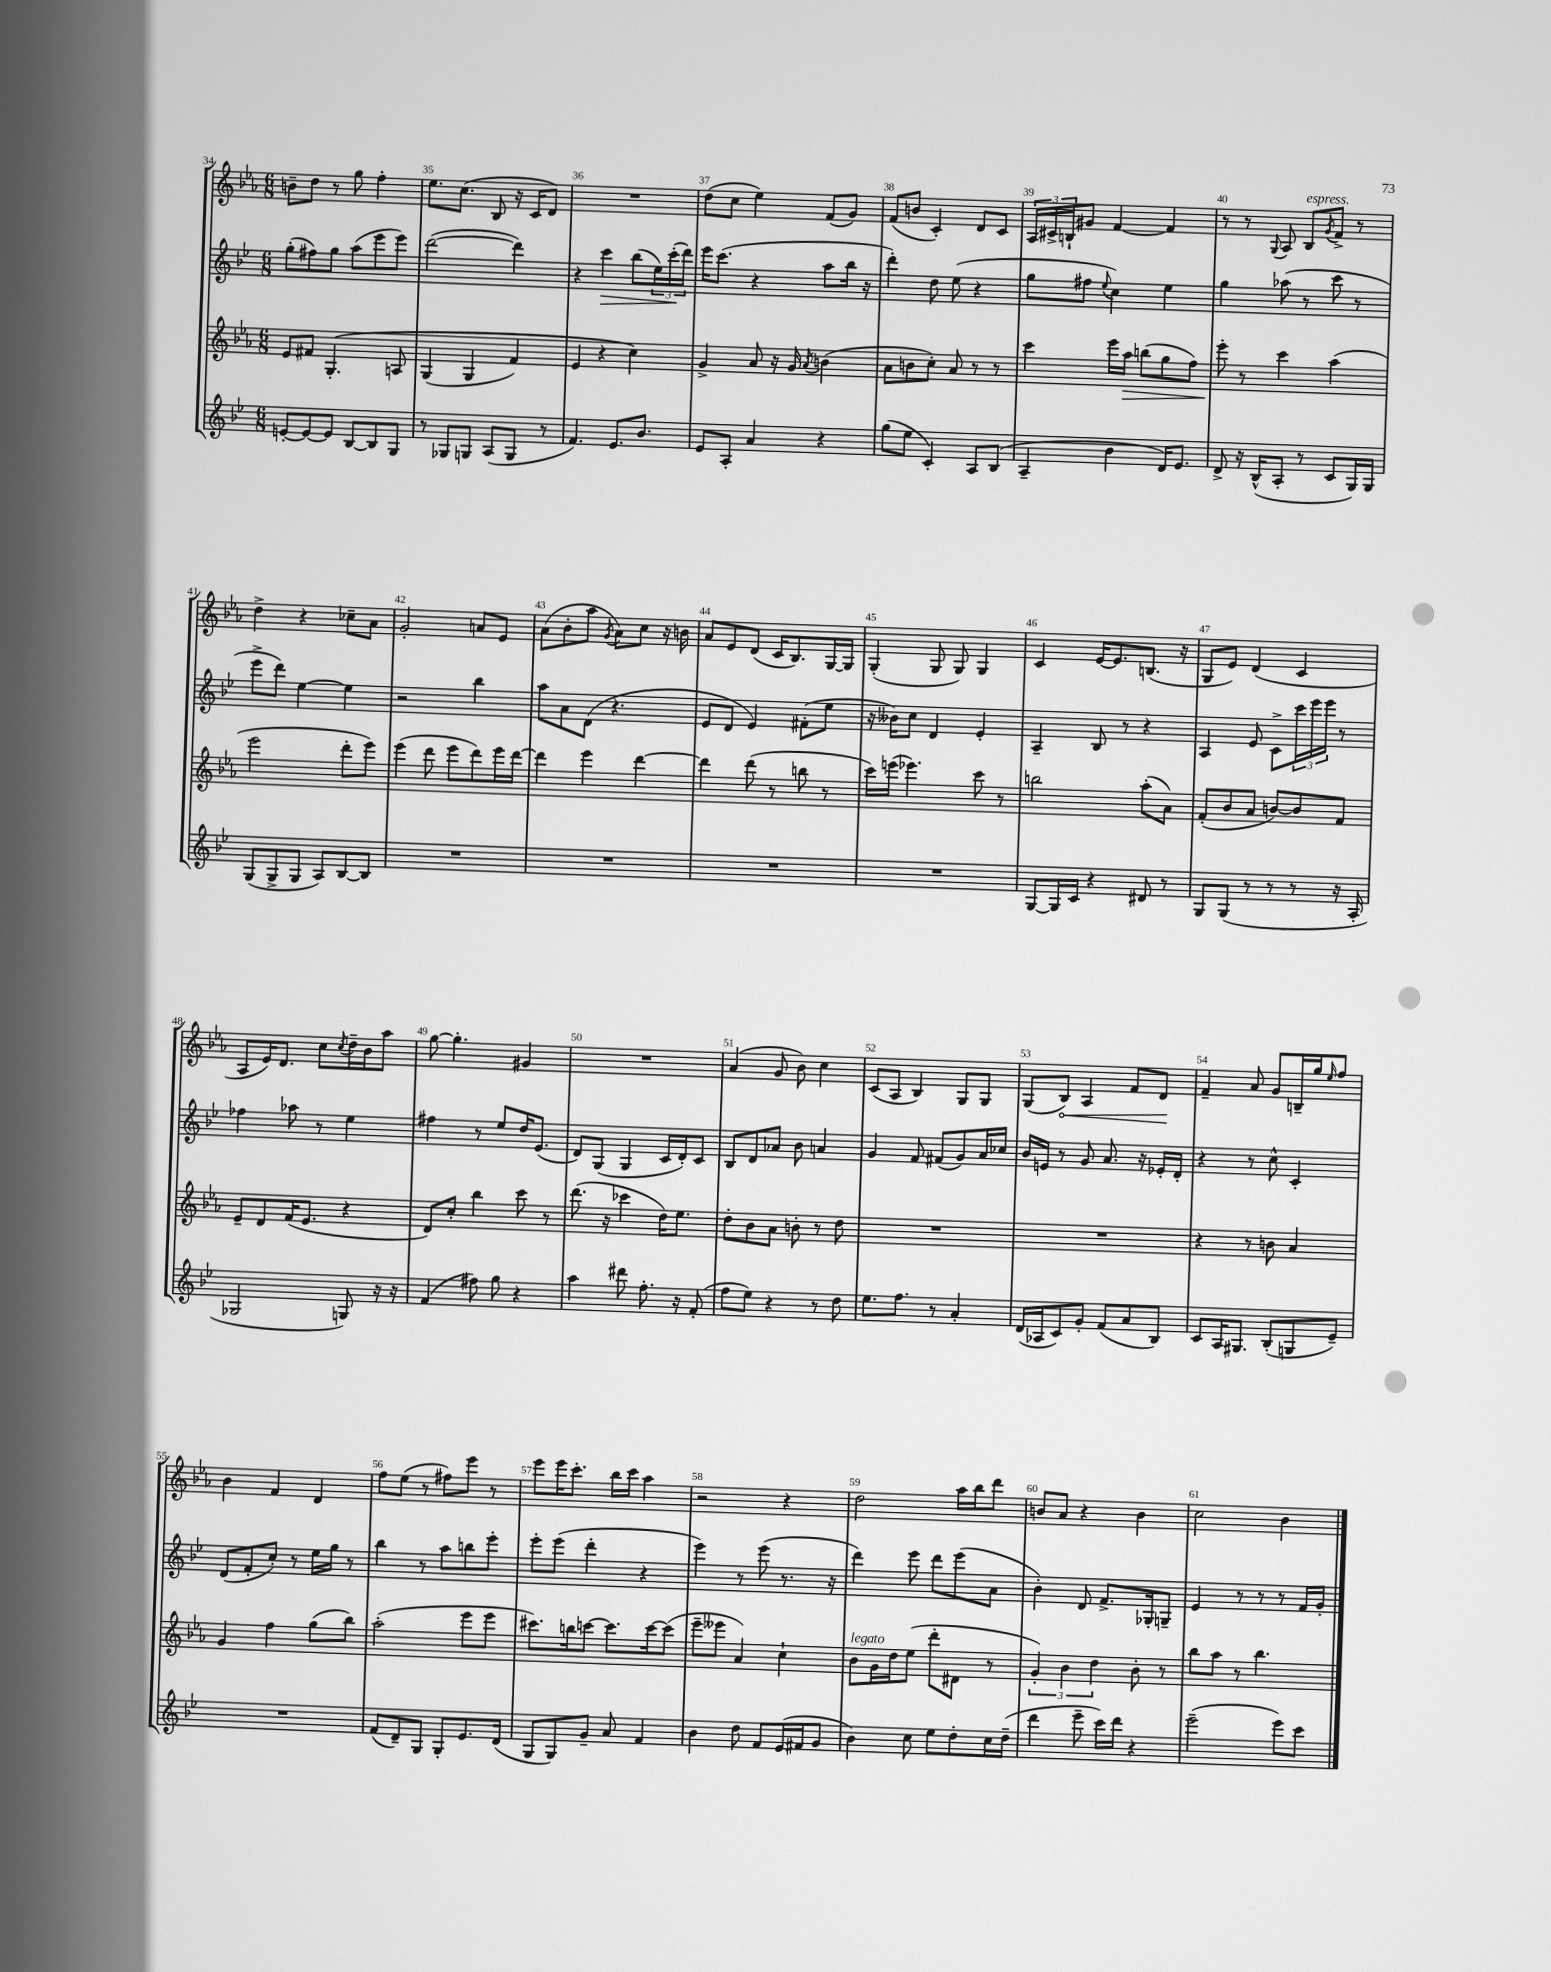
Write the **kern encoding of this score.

**kern	**kern	**dynam	**kern	**dynam	**kern	**dynam
*part4	*part3	*part3	*part2	*part2	*part1	*part1
*staff4	*staff3	*staff3	*staff2	*staff2	*staff1	*staff1
*clefG2	*clefG2	*	*clefG2	*	*clefG2	*
*k[b-e-]	*k[b-e-a-]	*	*k[b-e-]	*	*k[b-e-a-]	*
*M6/8	*M6/8	*	*M6/8	*	*M6/8	*
=34	=34	=34	=34	=34	=34	=34
[8en'/L	8e-/L	.	(8gg'\L	.	8bn~\L	.
8e/_	8f#X/J	.	8ff#X\)	.	8dd\J	.
8e/J]	(4.G'/	.	8gg\J	.	8r	.
[8B-/L	.	.	(8aa\L	.	8gg\	.
8B-/]	.	.	8eee-\	.	4ff'\	.
8G/J	8An/	.	8eee-\J)	.	.	.
=35	=35	=35	=35	=35	=35	=35
8r	(4G/	.	([2ddd\	.	8.ee-\L	.
8G-X/L	.	.	.	.	.	.
.	.	.	.	.	(8.cc\J	.
8Gn/J	4G/	.	.	.	.	.
(8A/L	.	.	.	.	8B-/	.
8G/J	4f/)	.	4ddd\])	.	16r	.
.	.	.	.	.	16c/KL	.
8r	.	.	.	.	8d/J)	.
=36	=36	=36	=36	=36	=36	=36
4.f/)	4e-/	.	4r	.	2.r	.
!	!	!	!	!LO:HP:b	!	!
.	4r	.	4ccc\	>	.	.
8.e-/L	.	.	.	.	.	.
.	4cc\)	.	(8bb-\L	.	.	.
8.b-/J	.	.	.	.	.	.
.	.	.	24ee-\L)	.	.	.
.	.	.	(24ccc'\	.	.	.
.	.	.	24ddd\JJ)	]	.	.
=37	=37	=37	=37	=37	=37	=37
8e-/L	4g^/	.	16eee-\KL	.	(8dd\L	.
.	.	.	(8.ccc\J	.	.	.
8A'/J	.	.	.	.	8cc\J	.
4a/	8a-/	.	4r	.	4ee-\)	.
.	16r	.	.	.	.	.
.	16g/	.	.	.	.	.
.	8qa-/	.	.	.	.	.
4r	(4bn\	.	8aa\L	.	(8f/L	.
.	.	.	16bb-\Jk	.	8g/J)	.
.	.	.	16r	.	.	.
=38	=38	=38	=38	=38	=38	=38
(8gg\L	8a-\L	.	4ddd'\)	.	(8f/L	.
8ee-\J	8bn\	.	.	.	8bn/J	.
4c'/)	8cc'\J)	.	8dd\	.	4c'/)	.
.	8a-/	.	(8ee-\	.	.	.
8A/L	8r	.	4r	.	8d/L	.
(8B-/J	8r	.	.	.	8c/J	.
=39	=39	=39	=39	=39	=39	=39
4A~/	4ccc\	.	8gg\L	.	24A-/LL	.
.	.	.	.	.	24c#X^/	.
.	.	.	.	.	24Bn`/J	.
.	.	.	8ff#X\J	.	8g#X/J	.
.	.	.	8qqee-/	.	.	.
4b-\	16eee-\LL	.	4cc\)	.	[4f/	.
!	!	!LO:HP:b	!	!	!	!
.	16aa-\JJ	>	.	.	.	.
.	(8bbn\L	.	.	.	.	.
16d/KL)	8gg\	.	4ee-\	.	4f/]	.
8.e-/J	.	.	.	.	.	.
.	8ff\J)	.	.	.	.	.
=40	=40	=40	=40	=40	=40	=40
8d^/	8eee-'\	.	4gg\	.	8r	.
16r	8r	]	.	.	8r	.
(16B-^^/KL	.	.	.	.	.	.
.	.	.	.	.	8qqG/	.
8A'/J	4ccc\	.	(8aa-X\	.	8A-/	.
!	!	!	!	!	!LO:TX:a:i:t=espress.	!
8r	.	.	8r	.	8B-/L	.
.	.	.	.	.	8qg/	.
8c/L	(4aa-\	.	8ccc\	.	8f^/J	.
16G/L)	.	.	8r	.	8r	.
16G/JJ	.	.	.	.	.	.
!!LO:LB:g=z
=41	=41	=41	=41	=41	=41	=41
(8G/L	2eee-\	.	8eee-^\L	.	4dd^\	.
8G^/	.	.	8ddd\J)	.	.	.
8G/J	.	.	[4ee-\	.	4r	.
8A/L)	.	.	.	.	.	.
[8B-/	8ddd'\L	.	4ee-\]	.	8cc-X~\L	.
8B-/J]	8eee-\J)	.	.	.	8a-\J	.
=42	=42	=42	=42	=42	=42	=42
2.r	(4eee-\	.	2r	.	2g'/	.
.	8ddd\	.	.	.	.	.
.	8eee-\L	.	.	.	.	.
.	8ddd\)	.	4bb-\	.	8an/L	.
.	16eee-\L	.	.	.	8e-/J	.
.	[16ddd\JJ	.	.	.	.	.
=43	=43	=43	=43	=43	=43	=43
2.r	4ddd\]	.	8aa\L	.	(8a-\L	.
.	.	.	8a\	.	8b-'\	.
.	4eee-\	.	(8d\J	.	8aa-\J	.
.	.	.	.	.	8qg/	.
.	.	.	4.r	.	8a-\L)	.
.	[4ddd\	.	.	.	8cc\J	.
.	.	.	.	.	16r	.
.	.	.	.	.	16bn\	.
=44	=44	=44	=44	=44	=44	=44
2.r	4ddd\]	.	8e-/L	.	8a-/L	.
.	.	.	8d/J	.	8e-/	.
.	(8ddd\	.	4e-/)	.	(8d/J	.
.	8r	.	.	.	16c/KL	.
.	.	.	.	.	8.B-/)	.
.	8bbn\	.	(8f#X'\L	.	.	.
.	8r	.	8ee-\J	.	[16G/L	.
.	.	.	.	.	16G/JJ]	.
=45	=45	=45	=45	=45	=45	=45
2.r	16ccc\LL)	.	16r	.	(4G'/	.
.	(16eeen\JJ	.	16b--X\KL)	.	.	.
.	4.eee-X\)	.	8cc\J	.	.	.
.	.	.	4d/	.	8G/	.
.	.	.	.	.	8G/)	.
.	8ccc\	.	4e-'/	.	4G/	.
.	8r	.	.	.	.	.
=46	=46	=46	=46	=46	=46	=46
[8G/L	2bbn\	.	4A~/	.	4c/	.
16G/L]	.	.	.	.	.	.
16c/JJ	.	.	.	.	.	.
4r	.	.	8B-/	.	[16e-/KL	.
.	.	.	.	.	8.e-/]	.
.	.	.	8r	.	.	.
8d#X/	(8aa-'\L	.	4r	.	(8.Bn/J	.
8r	8a-\J)	.	.	.	.	.
.	.	.	.	.	16r	.
=47	=47	=47	=47	=47	=47	=47
8G/L	(8f'/L	.	4A/	.	8G/L	.
(8G/J	8b-/	.	.	.	8e-/J)	.
8r	8a-/J	.	8e-/	.	(4d/	.
8r	[8bn/L)	.	8c^\L	.	.	.
8r	8b/]	.	24ccc\L	.	4c/	.
.	.	.	24eee-\	.	.	.
.	.	.	24eee-\JJ	.	.	.
16r	8f/J	.	8r	.	.	.
16A'/	.	.	.	.	.	.
!!LO:LB:g=z
=48	=48	=48	=48	=48	=48	=48
2G-X/	8e-~/L	.	4ff-X\	.	8A-/L	.
.	8d/	.	.	.	16e-/K)	.
.	.	.	.	.	8.d/J	.
.	(16f/K	.	8aa-X\	.	.	.
.	8.e-/J	.	.	.	.	.
.	.	.	8r	.	8cc\L	.
.	.	.	.	.	8qcc/	.
8Gn/)	4r	.	4ee-\	.	16dd~\L	.
.	.	.	.	.	16b-\J	.
16r	.	.	.	.	8aa-\J	.
16r	.	.	.	.	.	.
=49	=49	=49	=49	=49	=49	=49
(4f/	8d/L)	.	4ff#X\	.	[8gg\	.
.	8cc'/J	.	.	.	4.gg'\]	.
8ff#X\)	4bb-\	.	8r	.	.	.
8gg\	.	.	8ee-/L	.	.	.
4r	8ccc\	.	16dd/K	.	4g#X/	.
.	.	.	(8.e-/J	.	.	.
.	8r	.	.	.	.	.
=50	=50	=50	=50	=50	=50	=50
4aa\	(8.ddd\	.	8d/L)	.	2.r	.
.	.	.	(8G/J	.	.	.
.	16r	.	.	.	.	.
8ddd#X\	4ccc-X\	.	4G/	.	.	.
8.ff'\	.	.	.	.	.	.
.	16dd\KL)	.	16c/LL	.	.	.
16r	8.ee-\J	.	16d'/J)	.	.	.
(8f'/	.	.	8c/J	.	.	.
=51	=51	=51	=51	=51	=51	=51
8ff\L	8dd'\L	.	8B-/L	.	(4a-/	.
8ee-\J)	8b-\	.	8d/	.	.	.
4r	8a-\J	.	8a-X/J	.	8g/	.
.	8bn'\	.	8b-\	.	8b-\)	.
8r	8r	.	4an/	.	4cc\	.
8dd\	8dd\	.	.	.	.	.
=52	=52	=52	=52	=52	=52	=52
8.ee-\L	2.r	.	4g/	.	(8c/L	.
.	.	.	.	.	8A-/J	.
8.ff\J	.	.	.	.	.	.
.	.	.	8f/	.	4B-/)	.
8r	.	.	(8f#X/L	.	.	.
4a'/	.	.	8g/)	.	8G/L	.
.	.	.	16a/L	.	8G/J	.
.	.	.	16cc-X/JJ	.	.	.
=53	=53	=53	=53	=53	=53	=53
(16d/LL	2.r	.	16b-/LL	.	(8G/L	.
16A-X/J	.	.	16en/JJ	.	.	.
!	!	!	!	!	!	!LO:HP:b
8c/)	.	.	8r	.	8B-/J)	<
8g'/J	.	.	8g/	.	4A-/	.
(8f/L	.	.	8.a/	.	.	.
8a/	.	.	.	.	8f/L	.
.	.	.	16r	.	.	.
8B-/J)	.	.	16e-X'/LL	.	8d/J	.
.	.	.	16d'/JJ	.	.	.
.	.	.	.	.	.	[
=54	=54	=54	=54	=54	=54	=54
8c/L	4r	.	4r	.	4f~/	.
16A/K	.	.	.	.	.	.
8.G#X/J	.	.	.	.	.	.
.	8r	.	8r	.	8a-/	.
(8B-'/L	8bn\	.	8cc^^\	.	8g/L	.
8Gn/	4a-/	.	4c'/	.	16Bn~/L	.
.	.	.	.	.	16gg/J	.
.	.	.	.	.	16qqee-/	.
8e-~/J)	.	.	.	.	8ff/J	.
!!LO:LB:g=z
=55	=55	=55	=55	=55	=55	=55
2.r	4g/	.	(8d/L	.	4b-\	.
.	.	.	8f'/	.	.	.
.	4ff\	.	8cc'/J)	.	4f/	.
.	.	.	8r	.	.	.
.	(8gg\L	.	16ee-\LL	.	4d/	.
.	.	.	16gg\JJ	.	.	.
.	8bb-\J)	.	8r	.	.	.
=56	=56	=56	=56	=56	=56	=56
(8f/L	(2aa-'\	.	4bb-\	.	8ff\L	.
8d~/)	.	.	.	.	(8ee-\J	.
8G/J	.	.	8r	.	8r	.
8G'/L	.	.	8aa\L	.	8ff#X\L)	.
8.e-/	8eee-\L	.	8bbn\	.	8eee-\J	.
.	8eee-\J	.	8eee-'\J	.	8r	.
(16d/Jk	.	.	.	.	.	.
=57	=57	=57	=57	=57	=57	=57
8G/L	8.ccc#X\L)	.	8eee-'\L	.	8eee-\L	.
8G/)	.	.	(8eee-\J	.	16eee-\K	.
.	16bbn\k	.	.	.	8.ccc'\J	.
8g~/J	[8cccn\J	.	4ddd'\	.	.	.
8a/	8.ccc\L]	.	.	.	16bb-\LL	.
.	.	.	.	.	16ccc\JJ	.
4f/	.	.	4r	.	4aa-\	.
.	[16ccc\k	.	.	.	.	.
.	(8ccc\J]	.	.	.	.	.
=58	=58	=58	=58	=58	=58	=58
4b-\	8eee-~\L	.	4eee-\)	.	2r	.
.	8eee--X\J	.	.	.	.	.
8dd\	4a-/)	.	8r	.	.	.
8f/L	.	.	(8eee-\	.	.	.
(16e-/L	4cc`\	.	8.r	.	4r	.
16f#X/J	.	.	.	.	.	.
8g/J	.	.	.	.	.	.
.	.	.	16r	.	.	.
=59	=59	=59	=59	=59	=59	=59
!	!LO:TX:a:i:t=legato	!	!	!	!	!
4b-\)	8b-\L	.	4ddd\)	.	2dd\	.
.	16g\L	.	.	.	.	.
.	16dd\J	.	.	.	.	.
8cc\	(8ee-\J	.	8eee-\	.	.	.
8ee-\L	8ddd'\L	.	8ddd\L	.	.	.
8dd'\	8d#X\J	.	(8eee-\	.	16aa-\LL	.
.	.	.	.	.	16bb-\J	.
16cc\L	8r	.	8a\J	.	8ddd\J	.
(16dd~\JJ	.	.	.	.	.	.
=60	=60	=60	=60	=60	=60	=60
4ddd\	6g'/)	.	4b-'\)	.	8bn/L	.
.	.	.	.	.	8a-/J	.
.	6b-\	.	.	.	.	.
8eee-~\	.	.	8d/	.	4r	.
.	6dd\	.	.	.	.	.
16ccc\LL)	.	.	8.f^/L	.	.	.
16ddd\JJ	.	.	.	.	.	.
4r	8b-'\	.	.	.	4b\	.
.	.	.	16G-X'/k	.	.	.
.	8r	.	8Gn~/J	.	.	.
=61	=61	=61	=61	=61	=61	=61
(2eee-~\	8bb-\L	.	4e-/	.	2cc\	.
.	8aa-\J	.	.	.	.	.
.	8r	.	8r	.	.	.
.	4.bb-\	.	8r	.	.	.
8eee-\L)	.	.	8r	.	4b-\	.
8ccc\J	.	.	16f/LL	.	.	.
.	.	.	16g'/JJ	.	.	.
==	==	==	==	==	==	==
*-	*-	*-	*-	*-	*-	*-
